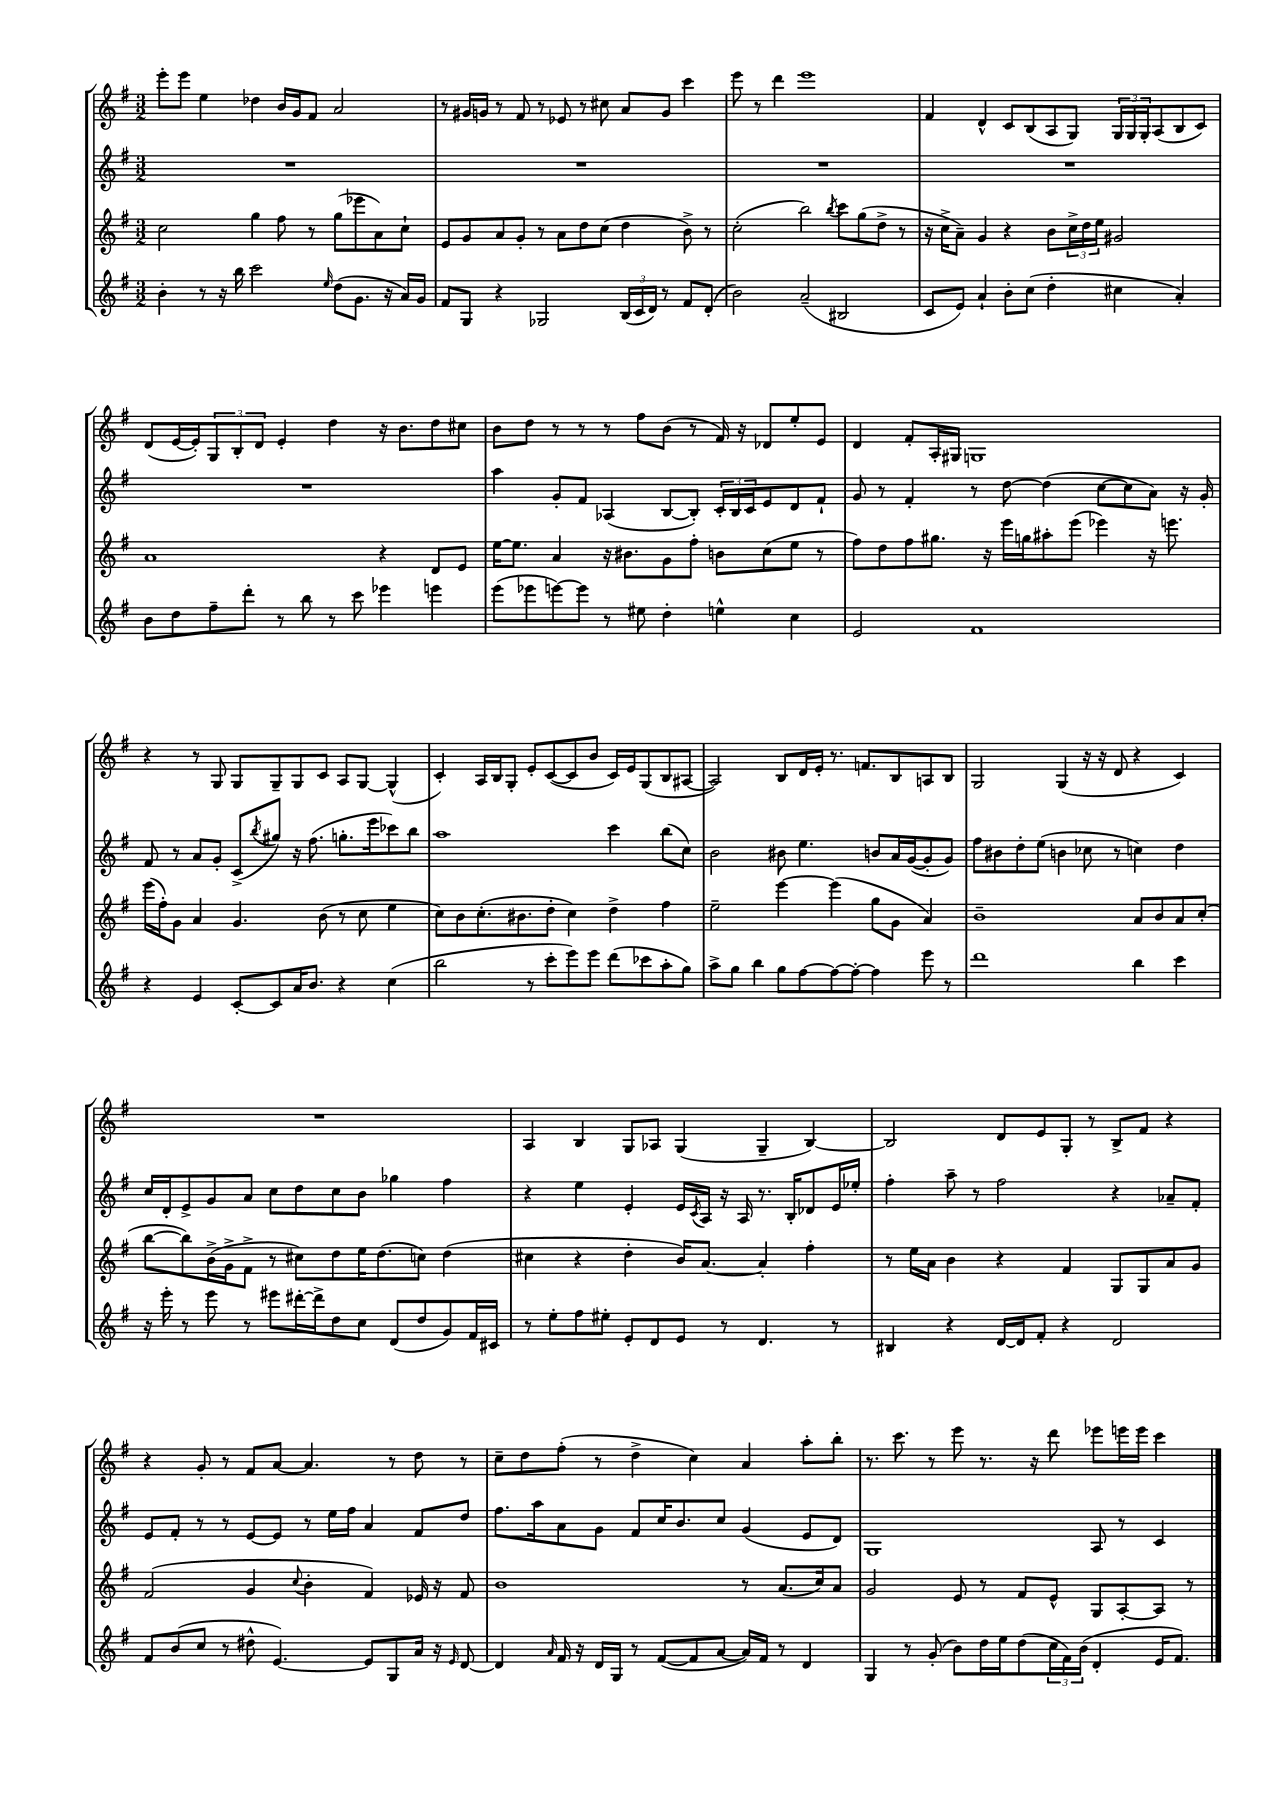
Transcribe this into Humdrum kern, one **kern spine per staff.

**kern	**kern	**kern	**kern
*staff4	*staff3	*staff2	*staff1
*clefG2	*clefG2	*clefG2	*clefG2
*k[f#]	*k[f#]	*k[f#]	*k[f#]
*M3/2	*M3/2	*M3/2	*M3/2
4b'\	2cc\	1.r	8eee'\L
.	.	.	8eee\J
8r	.	.	4ee\
16r	.	.	.
16bb\	.	.	.
2ccc\	4gg\	.	4dd-\
.	8ff#\	.	16b/LL
.	.	.	16g/J
.	8r	.	8f#/J
16qqee/	.	.	.
(8dd\L	(8gg\L	.	2a/
8.g\J	8eee-\	.	.
.	8a\)	.	.
16r	.	.	.
16a/LL)	8cc`\J	.	.
16g/JJ	.	.	.
=	=	=	=
8f#/L	8e/L	1.r	8r
8G/J	8g/	.	16g#/LL
.	.	.	16g/JJ
4r	8a/	.	8r
.	8g'/J	.	8f#/
2G-/	8r	.	8r
.	8a\L	.	8e-/
.	8dd\	.	8r
.	(8cc\J	.	8cc#\
(24B/LL	4dd\	.	8a/L
24c/	.	.	.
24d/JJ)	.	.	.
8r	.	.	8g/J
8f#/L	8b^\)	.	4ccc\
(8d'/J	8r	.	.
=	=	=	=
2b\)	(2cc'\	1.r	8eee\
.	.	.	8r
.	.	.	4ddd\
(2a~/	2bb\)	.	1eee
.	8qbb/	.	.
2B#/	8ccc\L	.	.
.	(8gg\	.	.
.	8dd^\J	.	.
.	8r	.	.
=	=	=	=
8c/L	16r	1.r	4f#/
.	16cc^\LK	.	.
8e/J)	8a~\J)	.	.
4a`/	4g/	.	4d^^/
8b'\L	4r	.	8c/L
(8cc\J	.	.	(8B/
4dd'\	8b\L	.	8A/
.	24cc^\L	.	8G/J)
.	24dd\	.	.
.	24ee\JJ	.	.
4cc#\	2g#/	.	24G/LL
.	.	.	24G/
.	.	.	24G'/J
.	.	.	(8A/
4a'/)	.	.	8B/
.	.	.	8c/J)
=	=	=	=
8b\L	1a	1.r	(8d/L
8dd\	.	.	[16e/L
.	.	.	16e'/]J)
8ff#~\	.	.	12G/
.	.	.	12B'/
8ddd'\J	.	.	.
.	.	.	12d/J
8r	.	.	4e'/
8bb\	.	.	.
8r	.	.	4dd\
8ccc\	.	.	.
4eee-\	4r	.	16r
.	.	.	8.b\L
4eee\	8d/L	.	8dd\
.	8e/J	.	8cc#\J
=	=	=	=
(8eee\L	[16ee\LK	4aa\	8b\L
.	8.ee\]J	.	.
8eee-\	.	.	8dd\J
[8eee\)	4a/	8g'/L	8r
8eee\]J	.	8f#/J	8r
8r	16r	(4A-/	8r
.	8.b#\L	.	.
8ee#\	.	.	8ff#\L
4dd'\	8g\	[8B/L	(8b\J
.	8ff#'\J	8B'/]J)	8r
4ee^^\	8b\L	24c'/LL	16f#/)
.	.	24B/	.
.	.	.	16r
.	.	24c/J	.
.	(8cc\	8e/	8d-/L
4cc\	8ee\J	8d/	8ee'/
.	8r	8f#`/J	8e/J
=	=	=	=
2e/	8ff#\L)	8g/	4d/
.	8dd\	8r	.
.	8ff#\	4f#'/	8f#'/L
.	8.gg#\J	.	16A'/L
.	.	.	16G#/JJ
1f#	.	8r	1G
.	16r	.	.
.	16eee\LL	[8dd\	.
.	16gg\J	.	.
.	8aa#'\	(4dd\]	.
.	(8eee\J	.	.
.	4eee-\)	[8cc\L	.
.	.	8cc\]	.
.	16r	8a\J)	.
.	8.eee\	.	.
.	.	16r	.
.	.	16g'/	.
=	=	=	=
4r	(16eee\LL	8f#/	4r
.	16ff#'\J)	.	.
.	8g\J	8r	.
4e/	4a/	8a/L	8r
.	.	8g'/J	8G/
[8c'/L	4.g/	(8c^/L	8G/L
.	.	8qbb/	.
8c/]	.	8gg#/J)	8G~/
16a/K	.	16r	8G/
8.b/J	.	(8.ff#\	.
.	(8b\	.	8c/J
4r	8r	8.gg'\L	8A/L
.	8cc\	.	[8G/J
.	.	16eee\k	.
(4cc\	4ee\	8ccc-\)	(4G^^/]
.	.	8bb\J	.
=	=	=	=
2bb\	8cc\L)	1aa	4c'/)
.	8b\	.	.
.	(8.cc'\	.	16A/LL
.	.	.	16B/J
.	.	.	8G'/J
.	8.b#\	.	.
8r	.	.	8e'/L
8ccc'\L	8dd'\J	.	([8c/
8eee\)	4cc\)	.	8c/]
8eee\J	.	.	8b/J
(8ddd\L	4dd^\	4ccc\	16c/LL)
.	.	.	16e/J
8ccc-\	.	.	(8G/
8aa'\	4ff#\	(8bb\L	8B/
8gg\J)	.	8cc\J)	[8A#/J
=	=	=	=
8aa^\L	2ee~\	2b\	2A#/])
8gg\J	.	.	.
4bb\	.	.	.
8gg\L	[4eee\	8b#\	8B/L
[8ff#\	.	4.ee\	16d/L
.	.	.	16e'/JJ
8ff#\_	(4eee\]	.	8.r
8ff#'\_J	.	.	.
.	.	.	8.f/L
4ff#\]	8gg\L	8b/L	.
.	8g\J	16a/L	8B/
.	.	([16g/J	.
8eee\	4a/)	8g'/]	8A/
8r	.	8g/J)	8B/J
=	=	=	=
1ddd	1b~	8ff#\L	2G/
.	.	8b#\	.
.	.	8dd'\	.
.	.	(8ee\J	.
.	.	4b\	(4G/
.	.	8cc-\	16r
.	.	.	16r
.	.	8r	8d/
4bb\	8a/L	4cc\)	4r
.	8b/	.	.
4ccc\	8a/	4dd\	4c/)
.	(8cc'/J	.	.
=	=	=	=
16r	[8bb\L	16cc/LL	1.r
16eee'\	.	16d'/J	.
8r	8bb\])	8e^/	.
8eee\	(16b^\L	8g/	.
.	16g^\J	.	.
8r	8f#^\J	8a/J	.
8eee#\L	8r	8cc\L	.
[16ddd#'\L	8cc#\L)	8dd\	.
16ddd#^\]J	.	.	.
8dd\	8dd\	8cc\	.
8cc\J	16ee\K	8b\J	.
.	(8.dd\	.	.
(8d/L	.	4gg-\	.
8dd/	8cc\J)	.	.
8g/)	(4dd\	4ff#\	.
16f#/L	.	.	.
16c#/JJ	.	.	.
=	=	=	=
8r	4cc#\	4r	4A/
8ee'\L	.	.	.
8ff#\	4r	4ee\	4B/
8ee#'\J	.	.	.
8e'/L	4dd'\	4e'/	8G/L
8d/	.	.	8A-/J
8e/J	16b/LK)	16e/LL	(4G/
.	.	8qc/	.
.	[8.a/J	16A/JJ	.
8r	.	16r	.
.	.	16A/	.
4.d/	4a'/]	8.r	4G~/
.	.	16B'/LK	.
.	4ff#'\	8d-/	[4B/)
8r	.	16e/L	.
.	.	16ee-'/JJ	.
=	=	=	=
4B#/	8r	4ff#'\	2B/]
.	16ee\LL	.	.
.	16a\JJ	.	.
4r	4b\	8aa~\	.
.	.	8r	.
[16d/LL	4r	2ff#\	8d/L
16d/]J	.	.	.
8f#'/J	.	.	8e/
4r	4f#/	.	8G'/J
.	.	.	8r
2d/	8G/L	4r	8B^/L
.	8G/	.	8f#/J
.	8a/	8a-~/L	4r
.	8g/J	8f#'/J	.
=	=	=	=
8f#/L	(2f#/	8e/L	4r
(8b/	.	8f#'/J	.
8cc/J	.	8r	8g'/
8r	.	8r	8r
8dd#^^\	4g/	[8e/L	8f#/L
[4.e/)	.	8e/]J	[8a/J
.	8qqcc/	.	.
.	4b'\	8r	4.a/]
.	.	16ee\LL	.
.	.	16ff#\JJ	.
8e/]L	4f#/)	4a/	.
8G/	.	.	8r
16a/Jk	16e-/	8f#/L	8dd\
16r	16r	.	.
16qqe/	.	.	.
[8d/	8f#/	8dd/J	8r
=	=	=	=
4d/]	1b	8.ff#\L	8cc~\L
.	.	.	8dd\
.	.	16aa\k	.
16qqa/	.	.	.
16f#/	.	8a\	(8ff#'\J
16r	.	.	.
16d/LL	.	8g\J	8r
16G/JJ	.	.	.
8r	.	8f#/L	4dd^\
([8f#/L	.	16cc/K	.
.	.	8.b/	.
8f#/]	.	.	4cc\)
[8a/J	.	8cc/J	.
16a/]LL)	8r	(4g/	4a/
16f#/JJ	.	.	.
8r	(8.a/L	.	.
4d/	.	8e/L	8aa'\L
.	16cc/k)	.	.
.	8a/J	8d/J)	8bb'\J
=	=	=	=
4G/	2g/	1G	8.r
.	.	.	8.ccc\
8r	.	.	.
(8g'/	.	.	8r
8b\L)	8e/	.	8eee\
16dd\L	8r	.	8.r
16ee\J	.	.	.
(8dd\	8f#/L	.	.
.	.	.	16r
24cc\L	8e^^/J	.	8ddd\
24f#\)	.	.	.
(24b\JJ	.	.	.
4d'/	8G/L	8A/	8eee-\L
.	[8A'/	8r	16eee\L
.	.	.	16eee\JJ
16e/LK	8A/]J	4c/	4ccc\
8.f#/J)	.	.	.
.	8r	.	.
==	==	==	==
*-	*-	*-	*-
